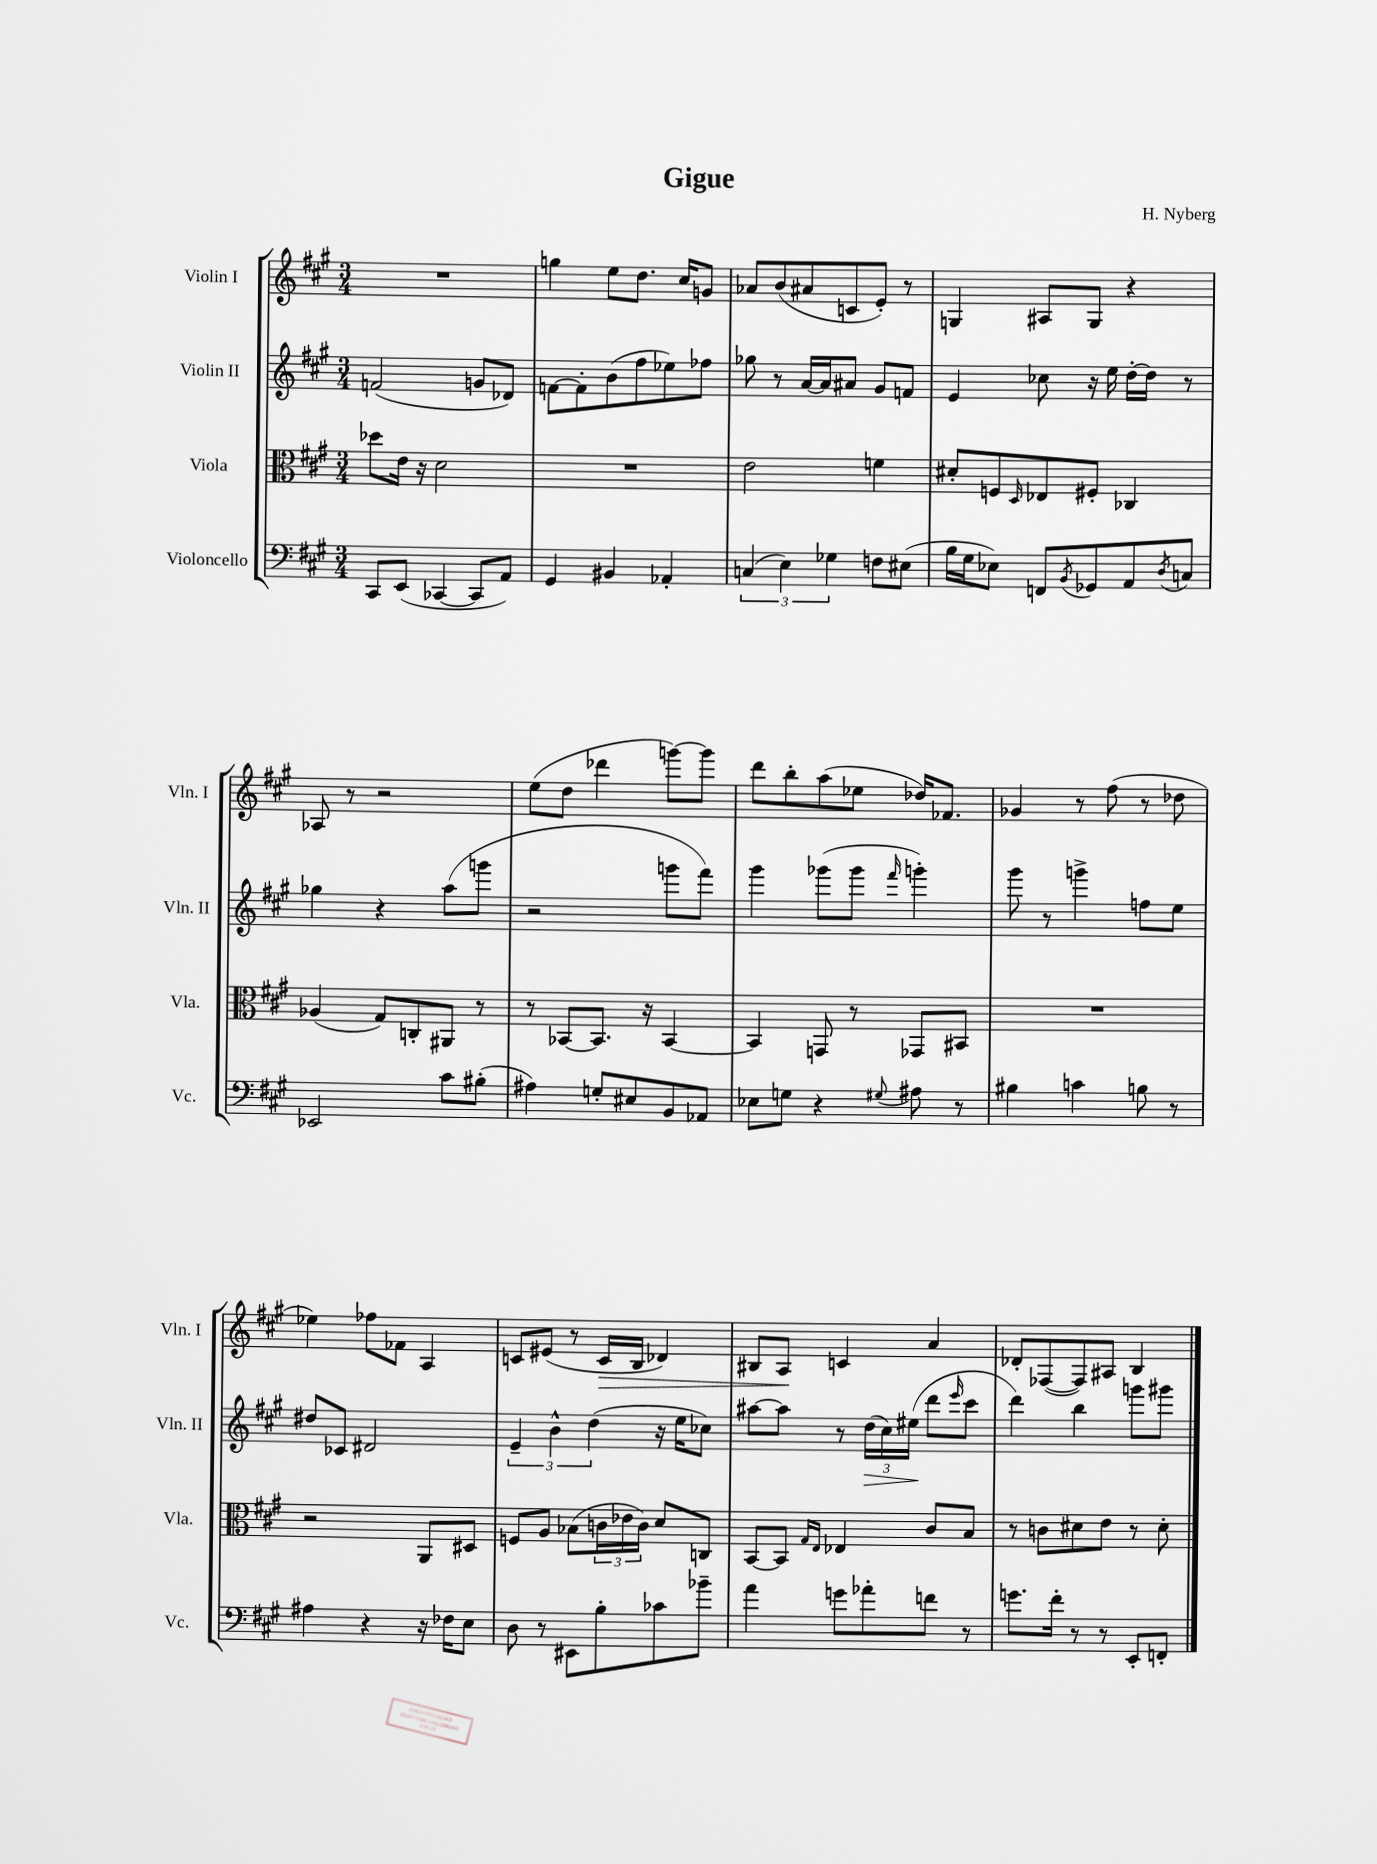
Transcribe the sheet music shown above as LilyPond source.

\header { title = "Gigue" composer = "H. Nyberg" }
<<
\new StaffGroup <<
\new Staff = "s0" \with { instrumentName = "Violin I" shortInstrumentName = "Vln. I" } {
    \clef treble \key a \major \numericTimeSignature \time 3/4
    R2. |
    g''4 e''8 d''8. cis''16 g'8 |
    aes'8 b'8( ais'8 c'8 e'8-.) r8 |
    g4 ais8 g8 r4 |
    aes8 r8 r2 |
    e''8( d''8 des'''4 g'''8~) g'''8 |
    d'''8 b''8-. a''8( ees''8 des''16) fes'8. |
    ges'4 r8 fis''8( r8 des''8 |
    ees''4) fes''8 fes'8 a4 |
    c'8 eis'8( r8 c'16\> b16 des'4) |
    bis8 a8\! c'4 a'4 |
    des'8-. fes8~( fes8) ais8 b4 \bar "|." |
}
\new Staff = "s1" \with { instrumentName = "Violin II" shortInstrumentName = "Vln. II" } {
    \clef treble \key a \major \numericTimeSignature \time 3/4
    f'2( g'8 des'8) |
    f'8~ f'8-. b'8( fis''8 ees''8) fes''8 |
    ges''8 r8 a'16~ a'16 ais'8 gis'8 f'8 |
    e'4 ces''8 r16 e''16 d''16~-. d''16 r8 |
    ges''4 r4 a''8( g'''8 |
    r2 g'''8 fis'''8) |
    gis'''4 ges'''8( ges'''8 \grace { fis'''16 } g'''4-.) |
    gis'''8 r8 g'''4-> f''8 e''8 |
    dis''8 ces'8 dis'2 |
    \tuplet 3/2 { e'4-- b'4-^ d''4( } r16 e''16 ces''8) |
    ais''8~ ais''8 r8 \tuplet 3/2 { d''16\>( cis''16) eis''16\!( } d'''8 \grace { e'''16 } cis'''8 |
    d'''4) b''4 g'''8 gis'''8 \bar "|." |
}
\new Staff = "s2" \with { instrumentName = "Viola" shortInstrumentName = "Vla." } {
    \clef alto \key a \major \numericTimeSignature \time 3/4
    des''8 e'16 r16 d'2 |
    R2. |
    e'2 f'4 |
    dis'8-. f8 \grace { d16 } ees8 fis8-. ces4 |
    aes4( gis8) c8-. ais,8 r8 |
    r8 bes,8~ bes,8. r16 bes,4~ |
    bes,4 g,8 r8 ges,8 bis,8 |
    R2. |
    r2 a,8 dis8 |
    f8 a8 bes8( \tuplet 3/2 { c'16 ees'16 c'16) } d'8 c8 |
    b,8~ b,8 \grace { gis16 e16 } ees4 cis'8 b8 |
    r8 c'8 dis'8 e'8 r8 dis'8-. \bar "|." |
}
\new Staff = "s3" \with { instrumentName = "Violoncello" shortInstrumentName = "Vc." } {
    \clef bass \key a \major \numericTimeSignature \time 3/4
    cis,8 e,8( ces,4~ ces,8 a,8) |
    gis,4 bis,4 aes,4-. |
    \tuplet 3/2 { c4( e4) ges4 } f8 eis8( |
    b16 gis16 ees8) f,8 \acciaccatura { b,8 } ges,8 a,8 \acciaccatura { d8 } c8 |
    ees,2 cis'8 bis8-.( |
    ais4) g8-. eis8 b,8 aes,8 |
    ees8 g8 r4 \appoggiatura { gis8 } ais8 r8 |
    bis4 c'4 b8 r8 |
    ais4 r4 r16 fes16 e8 |
    d8 r8 eis,8 b8-. ces'8 bes'8-- |
    a'4 g'8 aes'8-. f'8 r8 |
    g'8. fis'16-. r8 r8 e,8-. f,8-. \bar "|." |
}
>>
>>
\layout { \context { \Score \remove "Bar_number_engraver" } }
